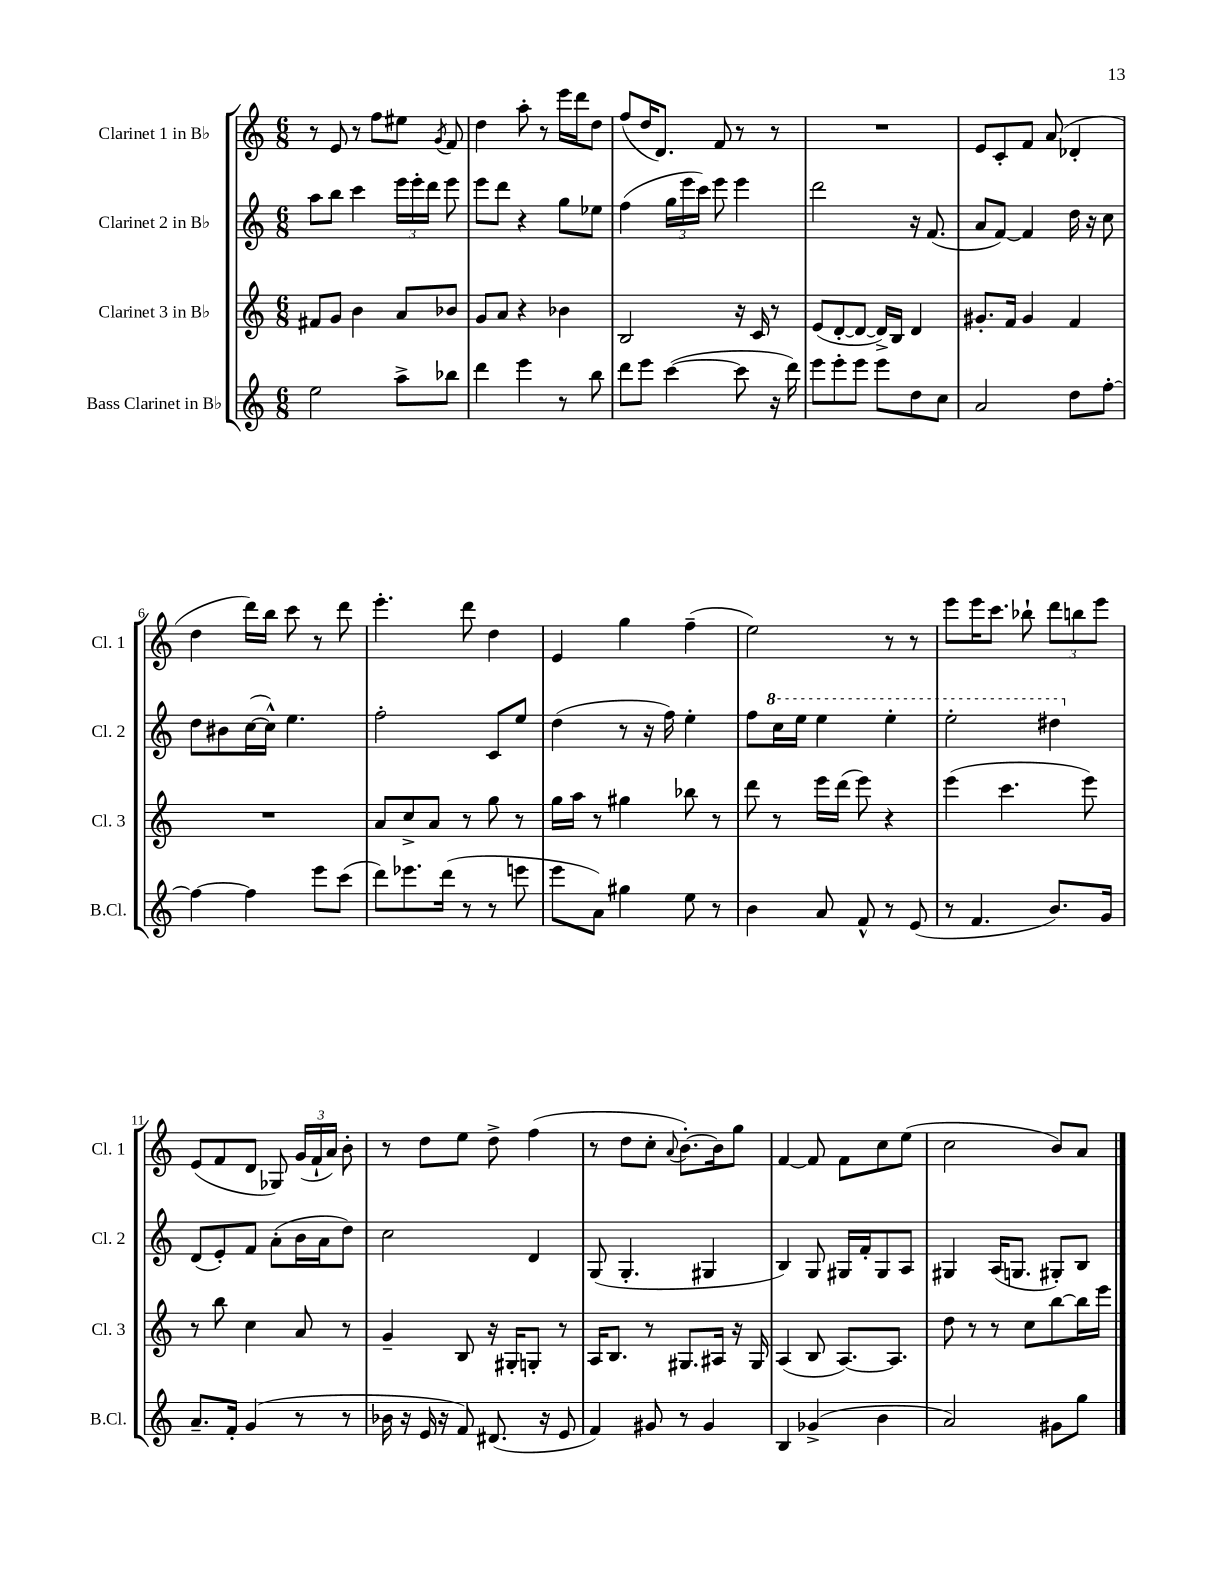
<<
\new StaffGroup <<
\new Staff = "s0" \with { instrumentName = "Clarinet 1 in Bb" shortInstrumentName = "Cl. 1" } {
    \clef treble \key c \major \numericTimeSignature \time 6/8
    \autoBeamOff r8 e'8 r8 f''8[ eis''8] \acciaccatura { g'8 } f'8 |
    d''4 a''8-. r8 e'''16[ d'''16 d''8] |
    f''8[( d''16 d'8.]) f'8 r8 r8 |
    R2. |
    e'8[ c'8-. f'8] a'8( des'4-. |
    d''4 d'''16[) b''16] c'''8 r8 d'''8 |
    e'''4.-. d'''8 d''4 |
    e'4 g''4 f''4--( |
    e''2) r8 r8 |
    e'''8[ e'''16 c'''8.] bes''8-! \tuplet 3/2 { d'''8[ b''8 e'''8] } |
    e'8[( f'8 d'8] ges8) \tuplet 3/2 { g'16[( f'16-! a'16]) } b'8-. |
    r8 d''8[ e''8] d''8-> f''4( |
    r8 d''8[ c''8]-. \appoggiatura { a'8 } b'8.[~-.) b'16 g''8] |
    f'4~ f'8 f'8[ c''8 e''8]( |
    c''2 b'8[) a'8] \bar "|." |
}
\new Staff = "s1" \with { instrumentName = "Clarinet 2 in Bb" shortInstrumentName = "Cl. 2" } {
    \clef treble \key c \major \numericTimeSignature \time 6/8
    \autoBeamOff a''8[ b''8] c'''4 \tuplet 3/2 { e'''16[ e'''16-. d'''16] } e'''8 |
    e'''8[ d'''8] r4 g''8[ ees''8] |
    f''4( \tuplet 3/2 { g''16[ e'''16 c'''16]) } e'''8 e'''4 |
    d'''2 r16 f'8.( |
    a'8[ f'8]~) f'4 d''16 r16 c''8 |
    d''8[ bis'8 c''16~( c''16]-^) e''4. |
    f''2-. c'8[ e''8] |
    d''4( r8 r16 f''16) e''4-. |
    f''8[ \ottava #1 c'''16 e'''16] e'''4 e'''4-. |
    e'''2-. dis'''4 \ottava #0 |
    d'8[( e'8-.) f'8] a'8[-.( b'16 a'16 d''8]) |
    c''2 d'4 |
    g8( g4.-. gis4 |
    b4) g8 gis16[ f'16-. gis8 a8] |
    gis4 a16[( g8.] gis8[-.) b8] \bar "|." |
}
\new Staff = "s2" \with { instrumentName = "Clarinet 3 in Bb" shortInstrumentName = "Cl. 3" } {
    \clef treble \key c \major \numericTimeSignature \time 6/8
    \autoBeamOff fis'8[ g'8] b'4 a'8[ bes'8] |
    g'8[ a'8] r4 bes'4 |
    b2 r16 c'16 r8 |
    e'8[( d'8~-. d'8]~ d'16[->) b16] d'4 |
    gis'8.[-. f'16] gis'4 f'4 |
    R2. |
    a'8[ c''8-> a'8] r8 g''8 r8 |
    g''16[ a''16] r8 gis''4 bes''8 r8 |
    d'''8 r8 e'''16[ d'''16]( e'''8) r4 |
    e'''4( c'''4. e'''8) |
    r8 b''8 c''4 a'8 r8 |
    g'4-- b8 r16 gis16[-. g8]-. r8 |
    a16[ b8.] r8 gis8.[ ais16] r16 gis16 |
    a4( b8 a8.[~) a8.] |
    d''8 r8 r8 c''8[ b''8~ b''16 e'''16] \bar "|." |
}
\new Staff = "s3" \with { instrumentName = "Bass Clarinet in Bb" shortInstrumentName = "B.Cl." } {
    \clef treble \key c \major \numericTimeSignature \time 6/8
    \autoBeamOff e''2 a''8[-> bes''8] |
    d'''4 e'''4 r8 b''8 |
    d'''8[ e'''8] c'''4~( c'''8 r16 d'''16) |
    e'''8[ e'''8-. e'''8] e'''8[ d''8 c''8] |
    a'2 d''8[ f''8]~-. |
    f''4~ f''4 e'''8[ c'''8]( |
    d'''8[) ees'''8. d'''16]( r8 r8 e'''8 |
    e'''8[ a'8]) gis''4 e''8 r8 |
    b'4 a'8 f'8-^ r8 e'8( |
    r8 f'4. b'8.[) g'16] |
    a'8.[-- f'16]-. g'4( r8 r8 |
    bes'16 r16 e'16 r16 f'8) dis'8.( r16 e'8 |
    f'4) gis'8 r8 gis'4 |
    b4 ges'4->( b'4 |
    a'2) gis'8[ g''8] \bar "|." |
}
>>
>>
